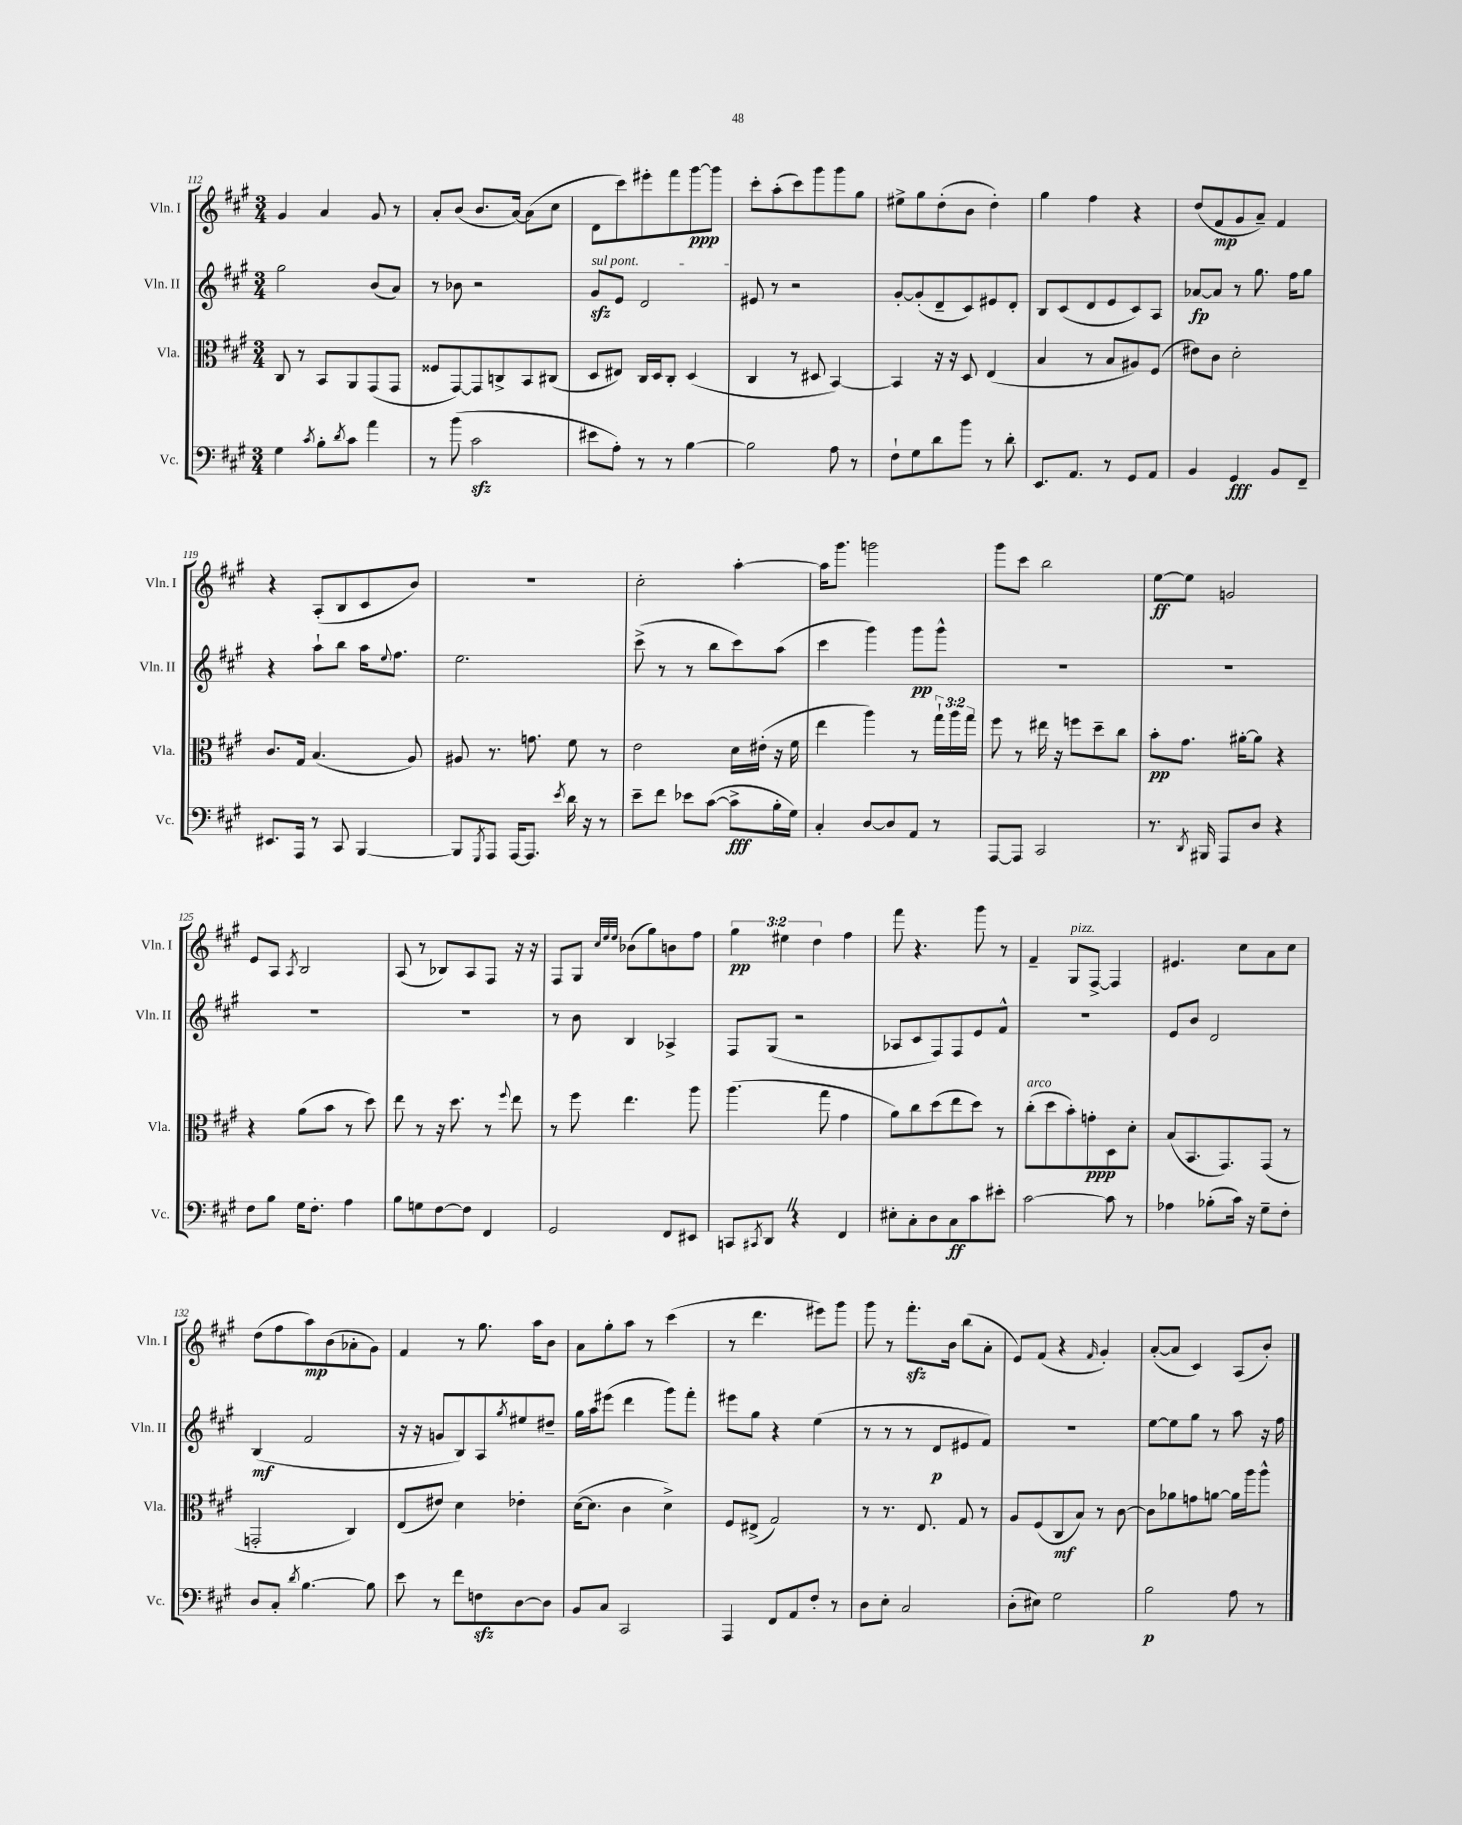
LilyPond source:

<<
\new StaffGroup <<
\new Staff = "s0" \with { instrumentName = "Vln. I" shortInstrumentName = "Vln. I" } {
    \clef treble \key a \major \numericTimeSignature \time 3/4 \override Staff.TupletNumber.text = #tuplet-number::calc-fraction-text
    gis'4 a'4 gis'8 r8 |
    a'8-. b'8( b'8. a'16~) a'8( cis''8 |
    d'8 cis'''8) eis'''8-. fis'''8 gis'''8~\ppp gis'''8 |
    cis'''8-. a''8-.( cis'''8) gis'''8 gis'''8 gis''8 |
    eis''8-> gis''8 d''8-.( b'8 d''4-.) |
    gis''4 fis''4 r4 |
    d''8( fis'8\mp gis'8 a'8--) fis'4 |
    r4 a8-.( b8 cis'8 b'8) |
    R2. |
    cis''2-. a''4~-. |
    a''16 gis'''8. g'''2 |
    gis'''8 cis'''8 b''2 |
    e''8~\ff e''8 g'2 |
    e'8 a8 \acciaccatura { a8 } b2 |
    a8( r8 bes8) a8 fis8 r16 r16 |
    fis8 gis8 \grace { cis''32 e''32 e''32 } bes'8( gis''8) b'8 fis''8 |
    \tuplet 3/2 { gis''4\pp eis''4 d''4 } fis''4 |
    fis'''8 r4. gis'''8 r8 |
    fis'4-- gis8^\markup { \italic "pizz." } fis8~-> fis4 |
    eis'4. cis''8 a'8 cis''8 |
    d''8( fis''8 a''8\mp) b'8( aes'8-. gis'8) |
    fis'4 r8 gis''8. a''16 b'8 |
    a'8 gis''8-. a''8 r8 cis'''4( |
    r8 d'''4. eis'''8) gis'''8 |
    gis'''8 r8 fis'''8.-.\sfz b'16 b''8( a'8-. |
    e'8) fis'8( r4 \grace { fis'16 } gis'4-.) |
    a'8~-.( a'8 cis'4) a8( b'8-.) \bar "|." |
}
\new Staff = "s1" \with { instrumentName = "Vln. II" shortInstrumentName = "Vln. II" } {
    \clef treble \key a \major \numericTimeSignature \time 3/4
    gis''2 b'8( a'8) |
    r8 bes'8 r2 |
    \once \override TextSpanner.bound-details.left.text = \markup { \italic "sul pont." } gis'8\sfz\startTextSpan e'8 d'2 |
    eis'8\stopTextSpan r8 r2 |
    gis'8~-. gis'8-.( d'8-- cis'8) eis'8 d'8-. |
    b8 cis'8( d'8 e'8 cis'8) a8 |
    aes'8~\fp aes'8 r8 gis''8. fis''16 gis''8 |
    r4 a''8-! b''8 a''16 \appoggiatura { e''8 } fis''8. |
    e''2. |
    cis'''8->( r8 r8 b''8 cis'''8) a''8( |
    cis'''4 gis'''4) gis'''8\pp gis'''8-^ |
    R2. |
    R2. |
    R2. |
    R2. |
    r8 b'8 b4 aes4-> |
    fis8 gis8( r2 |
    aes8 cis'8 fis8) fis8 e'8 fis'8-^ |
    R2. |
    e'8 b'8 d'2 |
    b4\mf( fis'2 |
    r16 r16 g'8 b8) a8 \acciaccatura { gis''8 } eis''8 dis''8-- |
    gis''16 a''16 eis'''8( d'''4 gis'''8) fis'''8-. |
    eis'''8 gis''8 r4 e''4( |
    r8 r8 r8 d'8\p eis'8 fis'8) |
    R2. |
    e''8~ e''8 gis''8 r8 a''8 r16 fis''16 \bar "|." |
}
\new Staff = "s2" \with { instrumentName = "Vla." shortInstrumentName = "Vla." } {
    \clef alto \key a \major \numericTimeSignature \time 3/4 \override Staff.TupletNumber.text = #tuplet-number::calc-fraction-text
    cis8 r8 b,8 a,8 gis,8( gis,8 |
    fisis8 gis,8~) gis,8 c8-> b,8 cis8( |
    d8 eis8) cis16 d16 cis8-. d4( |
    cis4 r8 dis8 b,4~) |
    b,4 r16 r16 d8 e4( |
    b4 r8 b8 ais8) fis8( |
    eis'8) cis'8 d'2-. |
    cis'8. gis16 b4.( a8) |
    ais8 r8. g'8. fis'8 r8 |
    e'2 d'16 eis'16-.( r16 fis'16 |
    e''4 a''4) r8 \tuplet 3/2 { gis''16-! a''16 gis''16 } |
    fis''8 r8 eis''16 r16 f''8 d''8-- cis''8 |
    b'8-.\pp gis'8. ais'16~-. ais'8 r4 |
    r4 a'8( b'8 r8 d''8) |
    e''8 r8 r16 d''8. r8 \appoggiatura { fis''8 } e''8 |
    r8 fis''8 e''4. a''8 |
    a''4.( gis''8 gis'4 |
    a'8) cis''8 d''8( e''8 d''8) r8 |
    cis''8-.^\markup { \italic "arco" }( d''8 b'8-.) g'8-.\ppp d8 d'8-. |
    b8( b,8. gis,8.) gis,8( r8 |
    g,2-. cis4) |
    e8( eis'8) d'4 ees'4-. |
    d'16~( d'8. cis'4 d'4->) |
    fis8 eis8->( gis2) |
    r8 r8. e8. gis8 r8 |
    a8 fis8( cis8\mf b8) r8 cis'8~ |
    cis'8 aes'8 g'8 a'8~ a'16 a''16 a''8-^ \bar "|." |
}
\new Staff = "s3" \with { instrumentName = "Vc." shortInstrumentName = "Vc." } {
    \clef bass \key a \major \numericTimeSignature \time 3/4
    gis4 \acciaccatura { cis'8 } b8-. \acciaccatura { d'8 } cis'8 a'4 |
    r8 b'8( cis'2\sfz |
    eis'8 a8-.) r8 r8 b4~ |
    b2 a8 r8 |
    fis8-! gis8 d'8 b'8 r8 d'8-. |
    e,8. a,8. r8 gis,8 a,8 |
    b,4 gis,4\fff b,8 fis,8-- |
    eis,8. a,,16 r8 cis,8 b,,4~ |
    b,,8 \acciaccatura { gis,,8 } a,,8 a,,16~ a,,8. \acciaccatura { e'8 } d'16 r16 r8 |
    e'8-- fis'8 ees'8 cis'8~( cis'8->\fff b16-. gis16) |
    cis4-. d8~ d8 a,8 r8 |
    a,,8~ a,,8 cis,2 |
    r8. \acciaccatura { d,8 } bis,,16 a,,8 d8 r4 |
    fis8 b8 gis16 fis8.-. a4 |
    b8 g8 fis8~ fis8 fis,4 |
    gis,2 fis,8 eis,8 |
    c,8 \acciaccatura { cis,8 } d,8 \once \override BreathingSign.text = \markup { \musicglyph "scripts.caesura.straight" } \breathe r4 fis,4 |
    eis8-. cis8-. d8 cis8\ff cis'8 eis'8-. |
    cis'2~ cis'8 r8 |
    aes4 bes8-.( cis'16) r16 gis8-- fis8-. |
    d8 cis8-. \acciaccatura { d'8 } b4.~ b8 |
    e'8 r8 fis'8 f8\sfz d8~ d8 |
    b,8 cis8 cis,2 |
    a,,4 fis,8 a,8 fis8-. r8 |
    d8 e8-. cis2 |
    d8-.( eis8) gis2 |
    b2\p a8 r8 \bar "|." |
}
>>
>>
\layout { \context { \Score currentBarNumber = #112 } }
